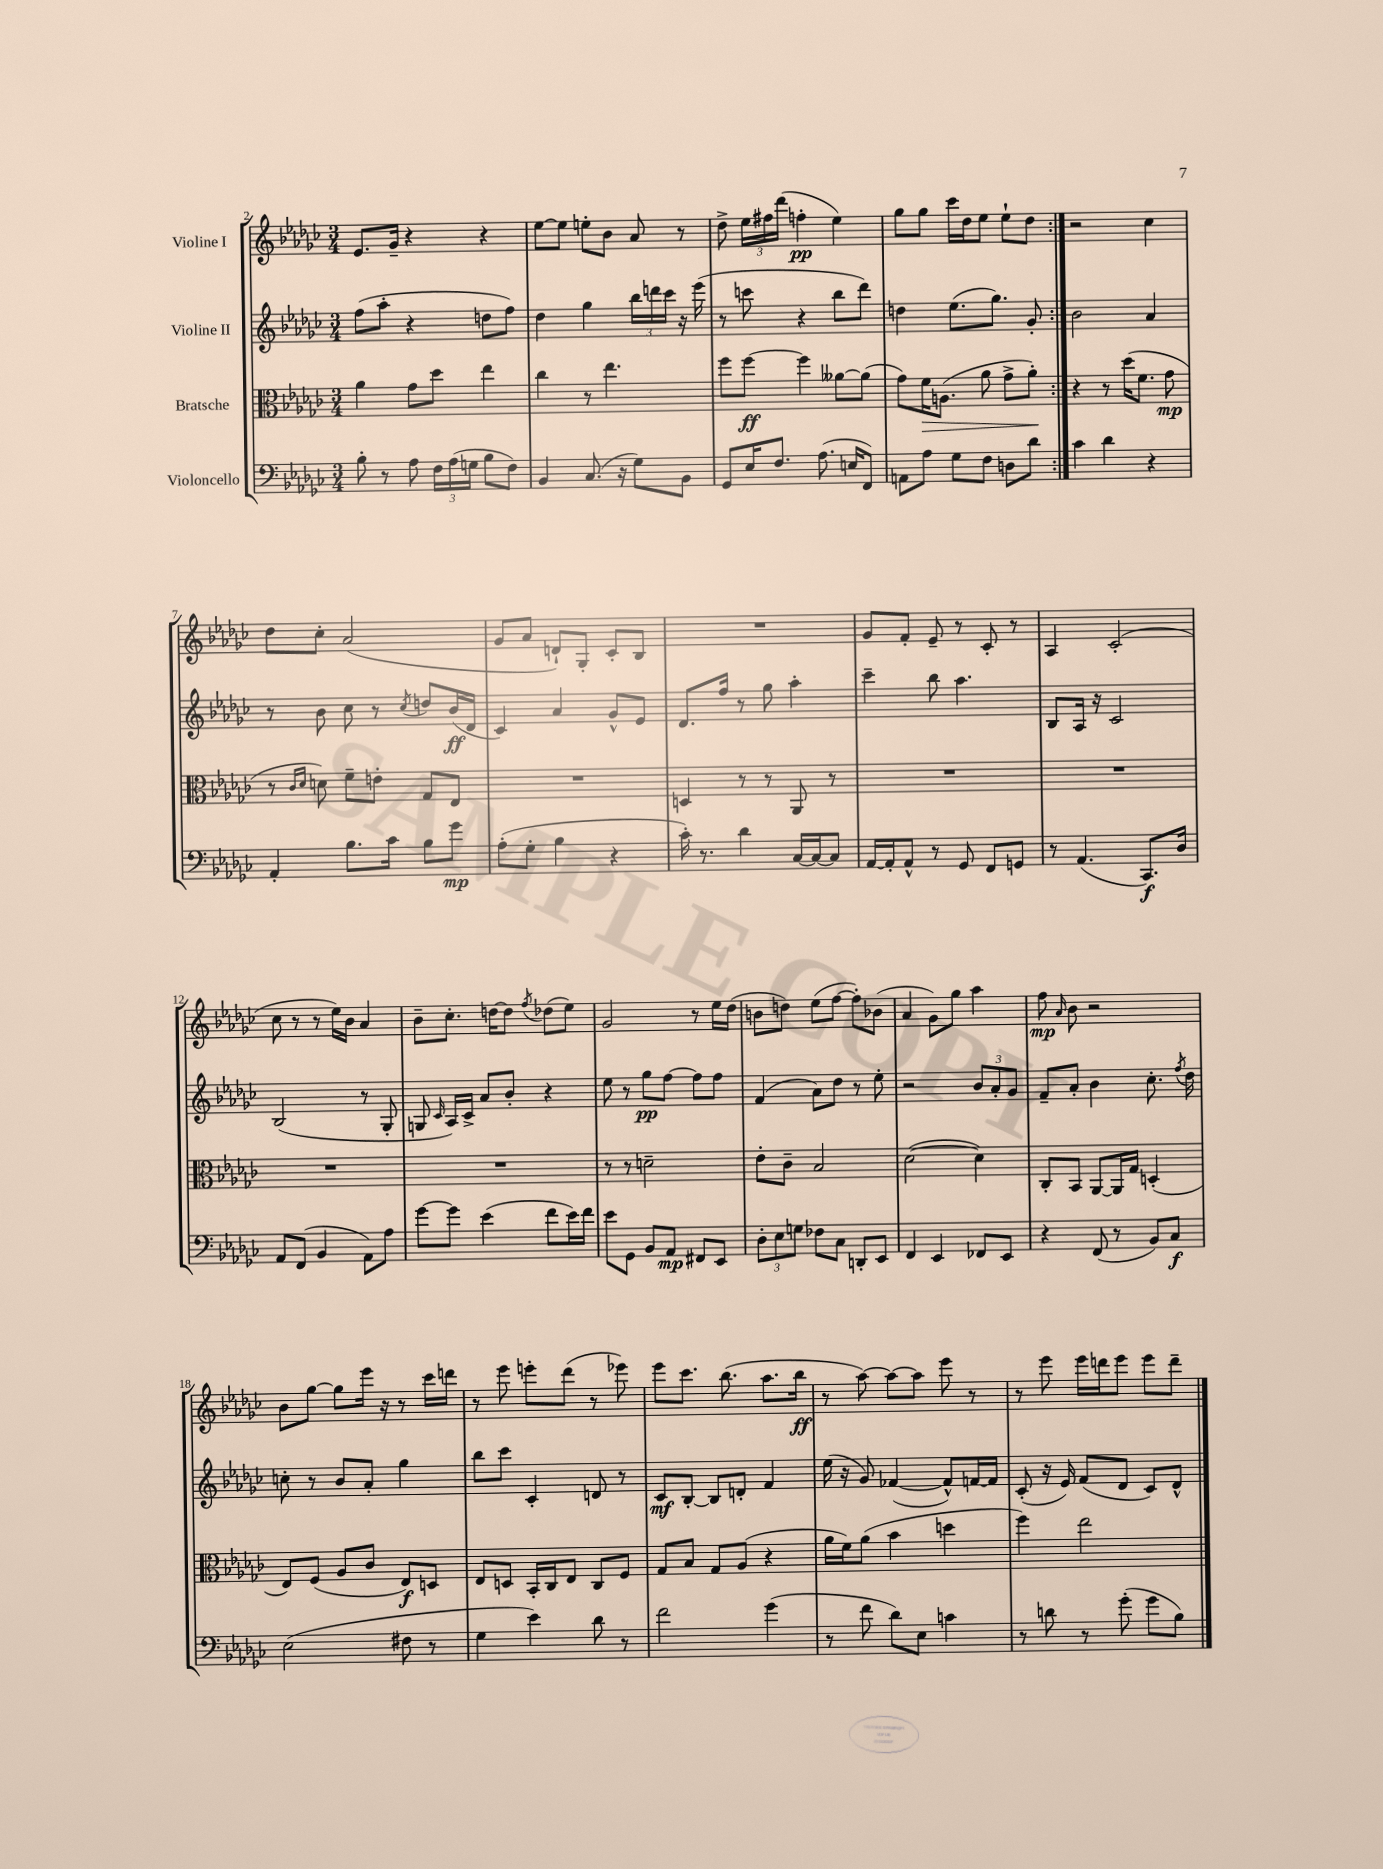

**kern	**kern	**kern	**kern
*staff4	*staff3	*staff2	*staff1
*clefF4	*clefC3	*clefG2	*clefG2
*k[b-e-a-d-g-c-]	*k[b-e-a-d-g-c-]	*k[b-e-a-d-g-c-]	*k[b-e-a-d-g-c-]
*M3/4	*M3/4	*M3/4	*M3/4
8B-'	4a-	(8ff	8.e-
8r	.	8aa-'	.
.	.	.	16g-~
8A-	8g-	4r	4r
24F	8dd-	.	.
(24A-	.	.	.
24G	.	.	.
8B-	4ee-	8dd	4r
8F)	.	8ff)	.
=	=	=	=
4BB-	4cc-	4dd-	[8ee-
.	.	.	8ee-]
(8.C-	8r	4gg-	8ee'
.	4.ee-	.	8b-
16r	.	.	.
8G-)	.	24bb-	8a-
.	.	24ddd	.
.	.	24ccc-	.
8BB-	.	16r	8r
.	.	(16eee-	.
=	=	=	=
8GG-	8ff	8r	8dd-^
16E-	[8ff	8ccc	24ee-
.	.	.	24ff#
8.F	.	.	.
.	.	.	(24ddd-
.	4ff]	4r	4ff'
(8.A-	.	.	.
.	[8a--	8bb-	4ee-)
16E	.	.	.
8FF)	(8a--]	8ddd-)	.
=	=	=	=
8AA	8g-)	4dd	8gg-
8A-	16f	.	8gg-
.	(8.A	.	.
8G-	.	(8.ee-	16ccc-
.	.	.	16dd-
8F	8a-	.	8ee-
.	.	8.gg-)	.
8D	8g-^	.	8ee-`
8d-	8a-')	8g-'	8dd-
=:|!	=:|!	=:|!	=:|!
4c-	4r	2b-	2r
4d-	8r	.	.
.	(16dd-	.	.
.	8.f	.	.
4r	.	4a-	4cc-
.	8g-	.	.
=	=	=	=
4AA-'	8r	8r	8dd-
.	16qqc-	.	.
.	16qqd-	.	.
.	8d)	8b-	8cc-'
8.B-	8f~	8cc-	(2a-
.	8e'	8r	.
16c-	.	.	.
.	.	8qcc-	.
8B-	8G-	8dd	.
8g-	8E-	(16b-	.
.	.	16d-	.
=	=	=	=
(8A-'	2.r	4c-)	8g-
8G-'	.	.	8a-
4B-	.	4a-	8d`)
.	.	.	8G-'
4r	.	8g-^^	8c-'
.	.	8e-	8B-
=	=	=	=
16c-')	4D	8.d-	2.r
8.r	.	.	.
.	.	16ff	.
4d-	8r	8r	.
.	8r	8gg-	.
[16C-	8AA-	4aa-'	.
16C-_	.	.	.
8C-]	8r	.	.
=	=	=	=
[16AA-	2.r	4ccc-~	8g-
16AA-']	.	.	.
8AA-^^	.	.	8f'
8r	.	8bb-	8e-~
8GG-	.	4.aa-	8r
8FF	.	.	8c-'
8GG	.	.	8r
=	=	=	=
8r	2.r	8B-	4A-
(4.AA-	.	16A-	.
.	.	16r	.
.	.	2c-	(2c-'
8.CC-)	.	.	.
16D-	.	.	.
=	=	=	=
8AA-	2.r	(2B-	8cc-
(8FF	.	.	8r
4BB-	.	.	8r
.	.	.	16ee-)
.	.	.	16b-
8AA-)	.	8r	4a-
8A-	.	8G-'	.
=	=	=	=
[8g-	2.r	8G	8b-~
.	.	16qqc-	.
8g-]	.	16A-)	8.cc-'
.	.	16c-^	.
(4e-	.	8a-	.
.	.	.	[16dd
.	.	8b-'	8dd]
.	.	.	8qff
8f	.	4r	(8dd-
16e-)	.	.	8ee-)
16f	.	.	.
=	=	=	=
8e-	8r	8ee-	2g-
8GG-	8r	8r	.
8BB-	2d~	8gg-	.
8AA-	.	[8ff	.
8FF#	.	8ff]	8r
8EE-	.	8ff	16ee-
.	.	.	(16dd-
=	=	=	=
12D-'	8e-'	(4f	8b
12E-	.	.	.
.	8c-~	.	8dd)
12G	.	.	.
8F-	2B-	8a-)	(8ee-
8C-	.	8dd-	[8ff
8DD'	.	8r	8ff'])
8EE-	.	8ee-'	(8b-
=	=	=	=
4FF	([2d-	2r	4a-
4EE-	.	.	8g-)
.	.	.	8gg-
8FF-	4d-])	12b-	4aa-
.	.	12a-'	.
8EE-	.	.	.
.	.	12g-	.
=	=	=	=
4r	8C-'	8f~	8ff
.	.	.	16qqa-
.	8BB-	8a-'	8b-
(8FF	[8AA-	4b-	2r
8r	16AA-]	.	.
.	16G-	.	.
8BB-)	(4D'	8.cc-'	.
8C-	.	.	.
.	.	8qff	.
.	.	16dd-	.
=	=	=	=
(2E-	8E-)	8cc'	8b-
.	(8F	8r	[8gg-
.	8A-	8b-	8gg-]
.	8c-	8a-'	16eee-
.	.	.	16r
8F#	8E-)	4gg-	8r
8r	8D	.	16ccc-
.	.	.	16ddd
=	=	=	=
4G-	8E-	8bb-	8r
.	8D	8ccc-	8eee-
4e-)	16BB-'	4c-'	8eee'
.	16C-	.	.
.	8E-	.	(8ddd-
8d-	8C-	8d	8r
8r	8F	8r	8eee-)
=	=	=	=
2f	8G-	8c-	8eee-
.	8B-	[8B-'	8.ccc-
.	8G-	8B-]	.
.	.	.	(8.bb-
.	(8A-	8d'	.
(4g-	4r	4f	8.aa-
.	.	.	16bb-
=	=	=	=
8r	16a-	(16ee-	8r
.	16f)	16r	.
8f	(8a-	8g-)	[8aa-)
8d-)	4b-	([4f-	8aa-_
8E-	.	.	8aa-]
4c	4dd	8f-^^])	8eee-
.	.	[16f	8r
.	.	16f]	.
=	=	=	=
8r	4ff)	(8c-'	8r
8d	.	16r	8eee-
.	.	16e-)	.
8r	2ee-	(8f	16eee-
.	.	.	16ddd
(8g-'	.	8d-	8eee-
8g-	.	8c-)	8eee-
8B-)	.	8d-^^	8ddd~
==	==	==	==
*-	*-	*-	*-
